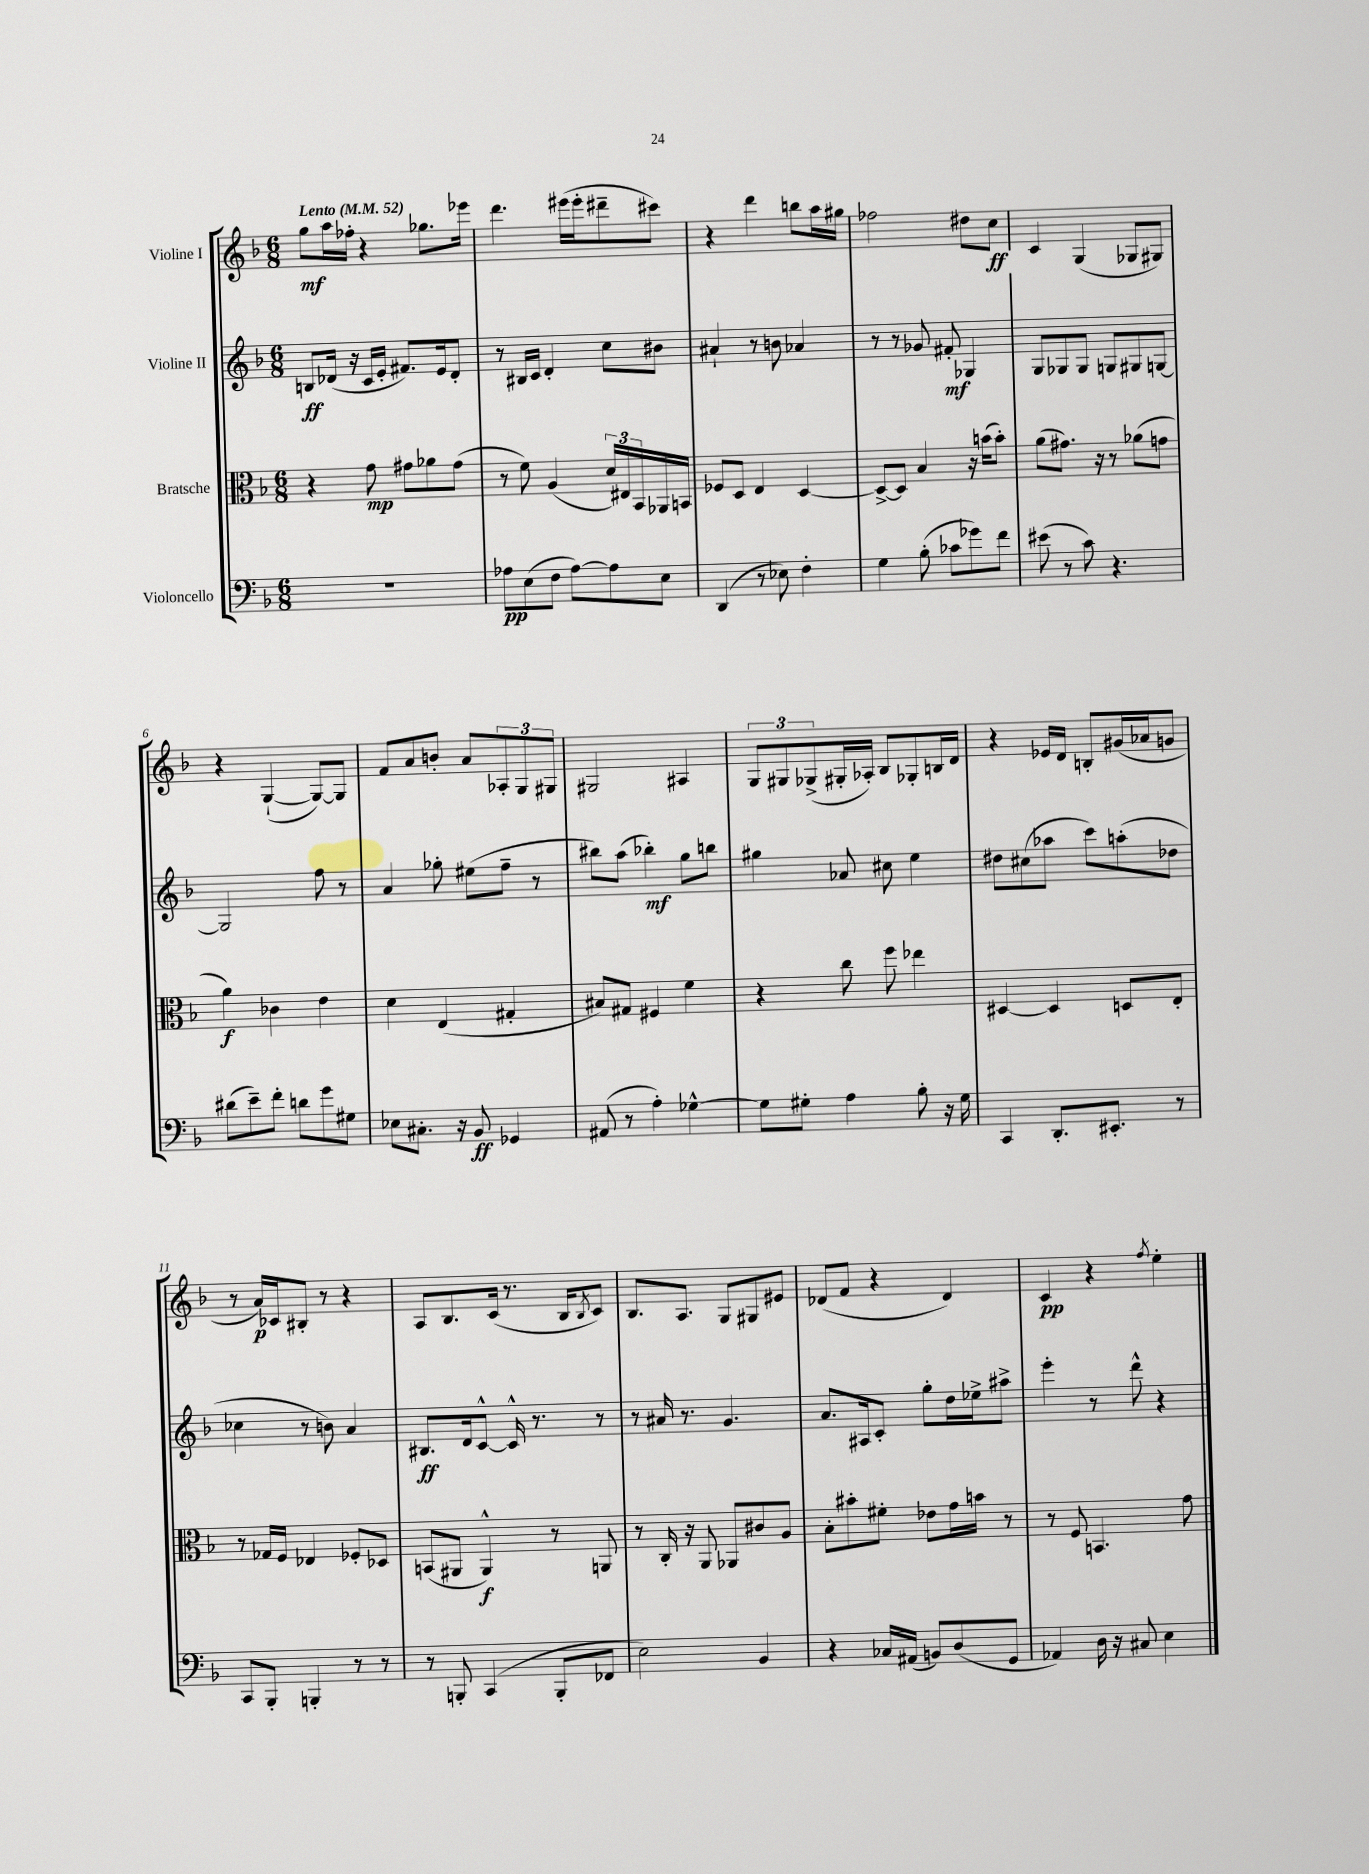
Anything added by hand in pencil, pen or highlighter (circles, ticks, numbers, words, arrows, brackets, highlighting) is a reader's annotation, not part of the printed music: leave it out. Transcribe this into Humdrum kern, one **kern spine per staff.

**kern	**kern	**kern	**kern
*staff4	*staff3	*staff2	*staff1
*clefF4	*clefC3	*clefG2	*clefG2
*k[b-]	*k[b-]	*k[b-]	*k[b-]
*M6/8	*M6/8	*M6/8	*M6/8
*MM52	*MM52	*MM52	*MM52
2.r	4r	8B/L	8gg\L
.	.	(16d-/Jk	16aa\L
.	.	16r	16ff-'\JJ
.	8g\	16c/LL	4r
.	.	16e'/JJ	.
.	8g#\L	8.f#/L)	.
.	8a-\	.	8.gg-\L
.	.	16e/k	.
.	(8g#\J	8d-'/J	.
.	.	.	16eee-\Jk
=	=	=	=
8A-\L	8r	8r	4.ddd\
(8E\	8f\)	16B#/LL	.
.	.	16c/JJ	.
8F\J	(4A/	4d'/	.
[8A-\L)	.	.	(16eee#\LL
.	.	.	16eee#'\J
8A-\]	24d/LL)	8cc\L	8ddd#~\
.	24E#/	.	.
.	24BB-/	.	.
8E\J	16AA-/	8b#\J	8ccc#\J)
.	16BB/JJ	.	.
=	=	=	=
(4DD/	8F-/L	4a#`/	4r
.	8D/J	.	.
8r	4E/	8r	4ddd\
8E-\)	.	8b\	.
4F'\	[4D/	4a-/	8bb\L
.	.	.	16aa\L
.	.	.	16gg#\JJ
=	=	=	=
4G\	8D^/_L	8r	2ff-\
.	8D/]J	8r	.
(8B-'\	4B-/	8g-/	.
8c-\L	.	8f#'/	.
8g-\)	16r	4G-/	8dd#\L
.	(16b\LK	.	.
8f\J	8b'\J)	.	8cc\J
=	=	=	=
(8e#\	(8a\L	8G/L	4c/
8r	8.g#\J)	8G-/	.
8c\)	.	8G-/J	(4G/
.	16r	.	.
4.r	8r	8G/L	.
.	(8a-\L	8G#/	8G-/L
.	8g\J	[8G/J	8G#/J)
=	=	=	=
(8d#\L	4a\)	2G/]	4r
8e~\)	.	.	.
8f'\J	4c-\	.	([4G`/
8d\L	.	.	.
8g\	4e\	8ff\	8G/_L)
8G#\J	.	8r	8G/]J
=	=	=	=
8E-\L	4d\	4a/	8f/L
8.C#'\J	.	.	8a/
.	(4E/	8gg-'\	8b'/J
16r	.	.	.
8BB-/	.	(8ee#\L	8a/L
4GG-/	4G#'/	8ff~\J	12A-'/
.	.	.	12G/
.	.	8r	.
.	.	.	12G#/J
=	=	=	=
(8AA#/	8B#/L)	8bb#\L)	2G#/
8r	8G#/J	(8aa\J	.
4A'\)	4F#/	4bb-'\)	.
[4G-^^\	4f\	8gg\L	4A#/
.	.	8bb\J	.
=	=	=	=
8G-\]L	4r	4gg#\	12G/L
.	.	.	12G#/
8G#'\J	.	.	.
.	.	.	(12G-^/
4A\	8cc\	8a-/	16G#'/L
.	.	.	16A-'/JJ)
.	8ff\	8cc#\	8B-/L
8B-'\	4ee-\	4ee\	8G-'/
16r	.	.	16B/L
16G#\	.	.	16d/JJ
=	=	=	=
4CC/	[4D#/	8dd#\L	4r
.	.	(8cc#\	.
8.DD'/L	4D#/]	8aa-\J	16e-/LL
.	.	.	16d/JJ
.	.	8ccc\L)	8B'/L
8.EE#'/J	.	.	.
.	8D/L	(8aa'\	(16g#/L
.	.	.	16a-/J
8r	8E'/J	8dd-\J	8g/J
=	=	=	=
8CC/L	8r	4cc-\	8r
8BBB-'/J	16G-/LL	.	16a/LL)
.	16F/JJ	.	16c-/J
4BBB'/	4E-/	8r	8B#'/J
.	.	8b\)	8r
8r	8F-'/L	4a/	4r
8r	8D-/J	.	.
=	=	=	=
8r	(8BB/L	8.B#/L	8A/L
8BBB'/	8AA#/J	.	8.B-/
.	.	16d/k	.
(4CC/	4AA#^^/)	[8c^^/J	.
.	.	.	(16c/Jk
.	.	16c^^/]	8.r
.	.	8.r	.
8BBB'/L	8r	.	.
.	.	.	16B-/LK
.	.	.	8qB-/
8FF-/J	8AA/	8r	8c/J)
=	=	=	=
2E\)	8r	8r	8.B-/L
.	16C'/	16a#/	.
.	16r	8.r	8.A/J
.	8AA/	.	.
.	8AA-/L	4.g/	8G/L
4BB-/	8c#/	.	8G#/
.	8A/J	.	8e#/J
=	=	=	=
4r	8B-'\L	8.a/L	(8d-/L
.	8b#'\	.	8f/J
.	.	16A#/k	.
16C-/LL	8f#'\J	8c'/J	4r
(16AA#/JJ	.	.	.
8BB/L)	8e-\L	8gg'\L	.
(8D/	16g\L	16dd\L	4d-/)
.	16b\JJ	16ee-^\J	.
8GG/J	8r	8aa#^\J	.
=	=	=	=
4AA-/)	8r	4eee'\	4c/
.	8F/	.	.
16D\	4.BB/	8r	4r
16r	.	.	.
8C#/	.	8ddd^^\	.
.	.	.	8qff/
4E\	.	4r	4ee'\
.	8g\	.	.
==	==	==	==
*-	*-	*-	*-
